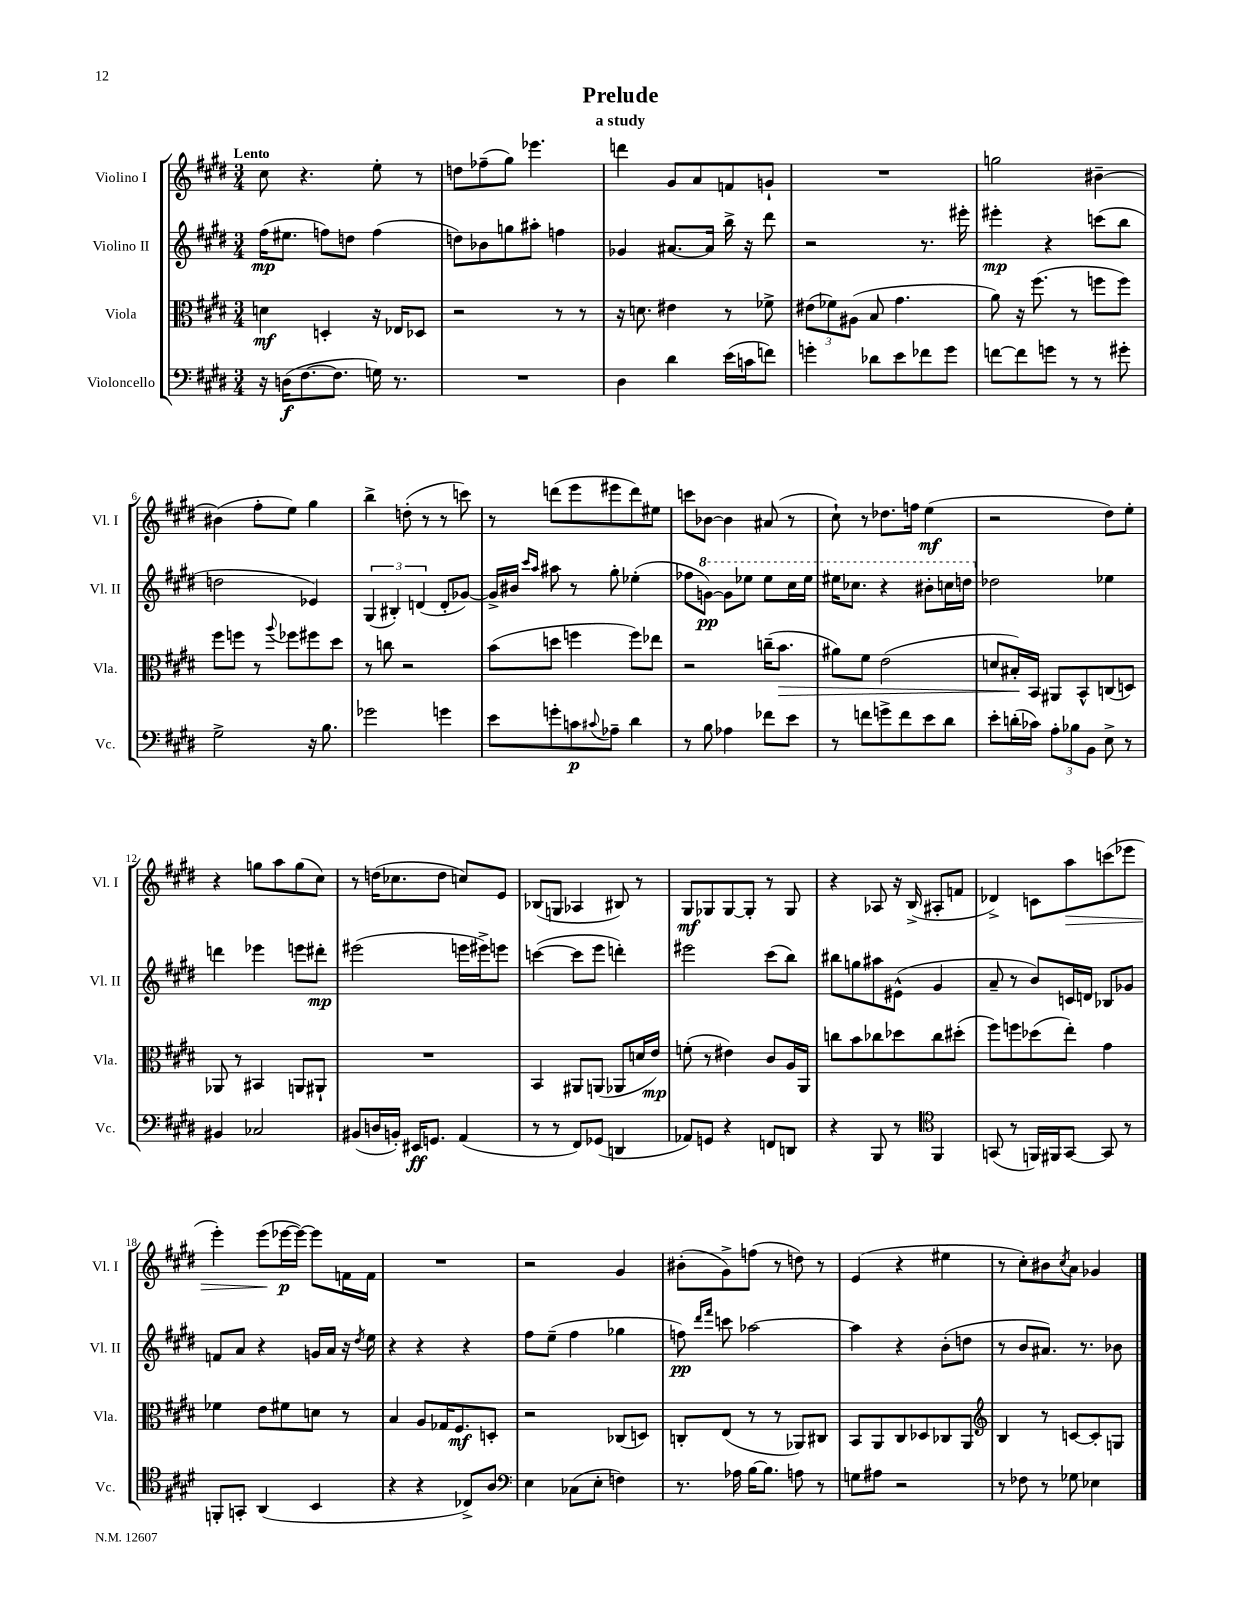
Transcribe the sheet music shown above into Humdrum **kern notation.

**kern	**dynam	**kern	**dynam	**kern	**dynam	**kern	**dynam
*part4	*part4	*part3	*part3	*part2	*part2	*part1	*part1
*staff4	*staff4	*staff3	*staff3	*staff2	*staff2	*staff1	*staff1
*I"Violoncello	*	*I"Viola	*	*I"Violino II	*	*I"Violino I	*
*I'Vc.	*	*I'Vla.	*	*I'Vl. II	*	*I'Vl. I	*
*clefF4	*	*clefC3	*	*clefG2	*	*clefG2	*
*k[f#c#g#d#]	*	*k[f#c#g#d#]	*	*k[f#c#g#d#]	*	*k[f#c#g#d#]	*
*M3/4	*	*M3/4	*	*M3/4	*	*M3/4	*
=1	=1	=1	=1	=1	=1	=1	=1
!	!	!	!	!	!	!LO:TX:a:B:t=Lento	!
16r	.	4dn\	mf	(16ff#\KL	mp	8cc#\	.
(16Dn\KL	f	.	.	8.ee#X\J	.	.	.
[8.F#\	.	.	.	.	.	4.r	.
.	.	4Dn'/	.	8ffn\L)	.	.	.
8.F#\J]	.	.	.	.	.	.	.
.	.	.	.	8ddn\J	.	.	.
16Gn\)	.	16r	.	(4ff\	.	8ee'\	.
8.r	.	16E-X/KL	.	.	.	.	.
.	.	8D-X/J	.	.	.	8r	.
=2	=2	=2	=2	=2	=2	=2	=2
2.r	.	2r	.	8ddn\L)	.	8ddn\L	.
.	.	.	.	8b-X\	.	(8ff-X~\	.
.	.	.	.	8ggn\	.	8gg#\J)	.
.	.	.	.	8aa#X'\J	.	4.eee-X\	.
.	.	8r	.	4ffn\	.	.	.
.	.	8r	.	.	.	.	.
=3	=3	=3	=3	=3	=3	=3	=3
4D#\	.	16r	.	4g-X/	.	4dddn\	.
.	.	8.dn\	.	.	.	.	.
4d#\	.	4e#X\	.	[8.a#X/L	.	8g#/L	.
.	.	.	.	.	.	8a/	.
.	.	.	.	16a#/Jk]	.	.	.
(16e\LL	.	8r	.	16bb^\	.	8fn/	.
16cn\J	.	.	.	16r	.	.	.
8fn\J)	.	8f-X^\	.	8ddd#\	.	8gn`/J	.
=4	=4	=4	=4	=4	=4	=4	=4
4gn'\	.	(12e#X\L	.	2r	.	2.r	.
.	.	12f-X\)	.	.	.	.	.
.	.	(12A#X\J	.	.	.	.	.
8d-X\L	.	8B/	.	.	.	.	.
8e\	.	4.g#\	.	.	.	.	.
8f-X\	.	.	.	8.r	.	.	.
8g\J	.	.	.	.	.	.	.
.	.	.	.	16eee#X'\	.	.	.
=5	=5	=5	=5	=5	=5	=5	=5
[8fn\L	.	8a\)	.	4eee#X'\	mp	2ggn\	.
8f\]	.	16r	.	.	.	.	.
.	.	(8.ff#\	.	.	.	.	.
8gn\J	.	.	.	4r	.	.	.
8r	.	8r	.	.	.	.	.
8r	.	8ffn\L	.	(8cccn\L	.	[4b#X~\	.
8g#X'\	.	8ff\J)	.	8bb\J	.	.	.
!!LO:LB:g=z
=6	=6	=6	=6	=6	=6	=6	=6
2G#^\	.	8ff#\L	.	2ddn\	.	(4b#X\]	.
.	.	8ffn\J	.	.	.	.	.
.	.	8r	.	.	.	8ff#'\L	.
.	.	8qqaa/	.	.	.	.	.
.	.	8ff-X\L	.	.	.	8ee\J)	.
16r	.	8ff#X\	.	4e-X/)	.	4gg#\	.
8.B\	.	.	.	.	.	.	.
.	.	8dd#\J	.	.	.	.	.
=7	=7	=7	=7	=7	=7	=7	=7
2g-X\	.	8r	.	(6G#/	.	4bb^\	.
.	.	8ccn\	.	.	.	.	.
.	.	.	.	6B#X'/)	.	.	.
.	.	2r	.	.	.	(8ddn'\	.
.	.	.	.	(6dn/	.	.	.
.	.	.	.	.	.	8r	.
4gn\	.	.	.	8d'/L	.	8r	.
.	.	.	.	[8g-X/J)	.	8cccn\)	.
=8	=8	=8	=8	=8	=8	=8	=8
8e\L	.	(8b\L	.	16g-^/LL]	.	8r	.
.	.	.	.	16b#X/JJ	.	.	.
.	.	.	.	16qqccc#/LL	.	.	.
.	.	.	.	16qqaa/JJ	.	.	.
8gn'\	.	8ddn\J	.	8aa#X\	.	(8dddn\L	.
8cn\	p	4ffn\	.	8r	.	8eee\	.
8qqc#X/	.	.	.	.	.	.	.
8A-X~\J	.	.	.	8gg#'\	.	8eee#X\	.
4d#\	.	8ff\L)	.	(4ee-X'\	.	8ddd\)	.
.	.	8ee-X\J	.	.	.	8ee#X\J	.
=9	=9	=9	=9	=9	=9	=9	=9
8r	.	2r	.	8ff-X\L	.	8cccn\L	.
*	*	*	*	*8va	*	*	*
8B\	.	.	.	[8ggn\J)	pp	[8b-X\J	.
4A-X\	.	.	.	8gg\L]	.	4b-\]	.
.	.	.	.	8eee-X\J	.	.	.
8f-X\L	.	(16ccn~\KL	.	8eee-\L	.	(8a#X/	.
!	!	!	!LO:HP:b	!	!	!	!
.	.	8.b\J	>	.	.	.	.
8e\J	.	.	.	16ccc#\L	.	8r	.
.	.	.	.	16eee-\JJ	.	.	.
=10	=10	=10	=10	=10	=10	=10	=10
8r	.	8a#X\L)	.	16eee#X\KL	.	8cc#`\)	.
.	.	.	.	8.ccc-X\J	.	.	.
8fn\L	.	8f#\J	.	.	.	8r	.
8gn^\	.	(2e\	.	4r	.	8.dd-X\L	.
8f\	.	.	.	.	.	.	.
.	.	.	.	.	.	16ffn\Jk	.
8e\	.	.	.	8bb#X'\L	.	(4ee\	mf
8d#\J	.	.	.	16cccn\L	.	.	.
.	.	.	.	16dddn\JJ	.	.	.
=11	=11	=11	=11	=11	=11	=11	=11
*	*	*	*	*X8va	*	*	*
8e'\L	.	8dn/L	.	2dd-X\	.	2r	.
(16dn'\L	.	16B#X'/L)	.	.	.	.	.
16c-X\JJ)	.	16BB/JJ	]	.	.	.	.
12A'\L	.	8AA#X/L	.	.	.	.	.
12B-X\	.	.	.	.	.	.	.
.	.	8BB^^/	.	.	.	.	.
12BB\J	.	.	.	.	.	.	.
8E^\	.	(8Cn/	.	4ee-X\	.	8dd#\L)	.
8r	.	8Dn/J)	.	.	.	8ee'\J	.
!!LO:LB:g=z
=12	=12	=12	=12	=12	=12	=12	=12
4BB#X/	.	8AA-X/	.	4dddn\	.	4r	.
.	.	8r	.	.	.	.	.
2C-X/	.	4BB#X/	.	4eee-X\	.	8ggn\L	.
.	.	.	.	.	.	8aa\	.
.	.	8AAn/L	.	8eeen\L	.	(8gg\	.
.	.	8AA#X`/J	.	8ddd#X'\J	mp	8cc#\J)	.
=13	=13	=13	=13	=13	=13	=13	=13
(8BB#X/L	.	2.r	.	(2eee#X\	.	8r	.
16Dn/L	.	.	.	.	.	(16ddn\KL	.
16BBn'/JJ)	.	.	.	.	.	8.cc-X\	.
16EE#X/KL	ff	.	.	.	.	.	.
8.GGn/J	.	.	.	.	.	.	.
.	.	.	.	.	.	8dd\J	.
(4AA/	.	.	.	16eeen\LL	.	8ccn/L)	.
.	.	.	.	16eee#X^\J)	.	.	.
.	.	.	.	8eeen\J	.	8e/J	.
=14	=14	=14	=14	=14	=14	=14	=14
8r	.	4BB/	.	([4cccn\	.	(8B-X/L	.
8r	.	.	.	.	.	8Gn/J	.
8FF#/L)	.	8AA#X/L	.	8ccc\L]	.	4A-X/	.
(8GG-X/J	.	(8AAn/J	.	8eee\J	.	.	.
4DDn/	.	8AA-X/L	.	4dddn'\)	.	8B#X/)	.
.	.	16dn/L	.	.	.	8r	.
.	.	16e/JJ)	mp	.	.	.	.
=15	=15	=15	=15	=15	=15	=15	=15
8AA-X/L)	.	(8fn'\	.	2eee#X\	.	8G#/L	mf
8GGn/J	.	8r	.	.	.	8G-X/	.
4r	.	4e#X\)	.	.	.	[8G-/	.
.	.	.	.	.	.	8G-'/J]	.
8FFn/L	.	8c#/L	.	(8ccc#\L	.	8r	.
8DDn/J	.	16A/L	.	8bb\J)	.	8G-/	.
.	.	16AA/JJ	.	.	.	.	.
=16	=16	=16	=16	=16	=16	=16	=16
4r	.	8ccn\L	.	8bb#X\L	.	4r	.
.	.	8b\	.	8ggn\	.	.	.
8BBB/	.	8cc-X\	.	8aa#X\	.	8A-X/	.
8r	.	8dd-X\	.	(8e#X^^\J	.	16r	.
.	.	.	.	.	.	(16B^/	.
*clefC4	*	*	*	*	*	*	*
4FF#/	.	8cc-\	.	4g#/	.	8A#X'/L	.
.	.	(8dd#X'\J	.	.	.	8fn/J	.
=17	=17	=17	=17	=17	=17	=17	=17
(8GGn/	.	8ff#\L)	.	8a~/	.	4d-X^/)	.
8r	.	8ffn\	.	8r	.	.	.
16FFn/LL)	.	(8dd-X\	.	8b/L)	.	8cn\L	.
16FF#X/J	.	.	.	.	.	.	.
!	!	!	!	!	!	!	!LO:HP:b
[8GG/J	.	8ee'\J)	.	16cn/L	.	8aa\	>
.	.	.	.	16dn/JJ	.	.	.
8GG/]	.	4g#\	.	8B-X/L	.	(8cccn\	.
8r	.	.	.	8g-X/J	.	8eee-X\J	.
!!LO:LB:g=z
=18	=18	=18	=18	=18	=18	=18	=18
8FFn'/L	.	4f-X\	.	8fn/L	.	4eee'\)	.
8GGn'/J	.	.	.	8a/J	.	.	.
(4AA/	.	8e\L	.	4r	.	(8eee\L	.
.	.	8f#X\	.	.	.	[16eee-X\L	] p
.	.	.	.	.	.	16eee-\JJ_)	.
4BB/	.	8dn\J	.	16gn/LL	.	8eee-\L]	.
.	.	.	.	16a/JJ	.	.	.
.	.	8r	.	16r	.	16fn\L	.
.	.	.	.	8qdd#/	.	.	.
.	.	.	.	16ee\	.	16f\JJ	.
=19	=19	=19	=19	=19	=19	=19	=19
4r	.	4B/	.	4r	.	2.r	.
4r	.	8A/L	.	4r	.	.	.
.	.	16G-X/K	.	.	.	.	.
.	.	8.F#/	mf	.	.	.	.
8C-X^/L)	.	.	.	4r	.	.	.
8A/J	.	8Dn'/J	.	.	.	.	.
=20	=20	=20	=20	=20	=20	=20	=20
*clefF4	*	*	*	*	*	*	*
4E\	.	2r	.	8ff#\L	.	2r	.
.	.	.	.	(8ee~\J	.	.	.
(8C-X\L	.	.	.	4ff#\	.	.	.
8E'\J	.	.	.	.	.	.	.
4Fn\)	.	(8C-X/L	.	4gg-X\	.	4g#/	.
.	.	8Dn/J)	.	.	.	.	.
=21	=21	=21	=21	=21	=21	=21	=21
8.r	.	8Cn'/L	.	8ffn\)	pp	(8b#X'\L	.
.	.	.	.	16qqddd#/LL	.	.	.
.	.	.	.	16qqfff#/JJ	.	.	.
.	.	(8E/J	.	8cccn\	.	8g#^\)	.
16A-X\	.	.	.	.	.	.	.
[16B\KL	.	8r	.	[2aa-X\	.	(8ffn\J	.
8.B\J]	.	.	.	.	.	.	.
.	.	8r	.	.	.	8r	.
8An\	.	8AA-X/L)	.	.	.	8ddn\)	.
8r	.	8C#X/J	.	.	.	8r	.
=22	=22	=22	=22	=22	=22	=22	=22
8Gn\L	.	8BB/L	.	4aa-\]	.	(4e/	.
8A#X\J	.	8AA/	.	.	.	.	.
2r	.	8C#/	.	4r	.	4r	.
.	.	8D-X/	.	.	.	.	.
.	.	8C-X/	.	(8b'\L	.	4ee#X\	.
.	.	8AA/J	.	8ddn\J	.	.	.
=23	=23	=23	=23	=23	=23	=23	=23
*	*	*clefG2	*	*	*	*	*
8r	.	4B/	.	8r	.	8r	.
8F-X\	.	.	.	8b/L	.	8cc#'\L)	.
8r	.	8r	.	8.a#X/J)	.	8b#X\	.
.	.	.	.	.	.	8qcc#/	.
8G-X\	.	[8cn/L	.	.	.	8a\J	.
.	.	.	.	8.r	.	.	.
4E-X\	.	8c'/]	.	.	.	4g-X/	.
.	.	8Gn/J	.	8b-X\	.	.	.
==	==	==	==	==	==	==	==
*-	*-	*-	*-	*-	*-	*-	*-
